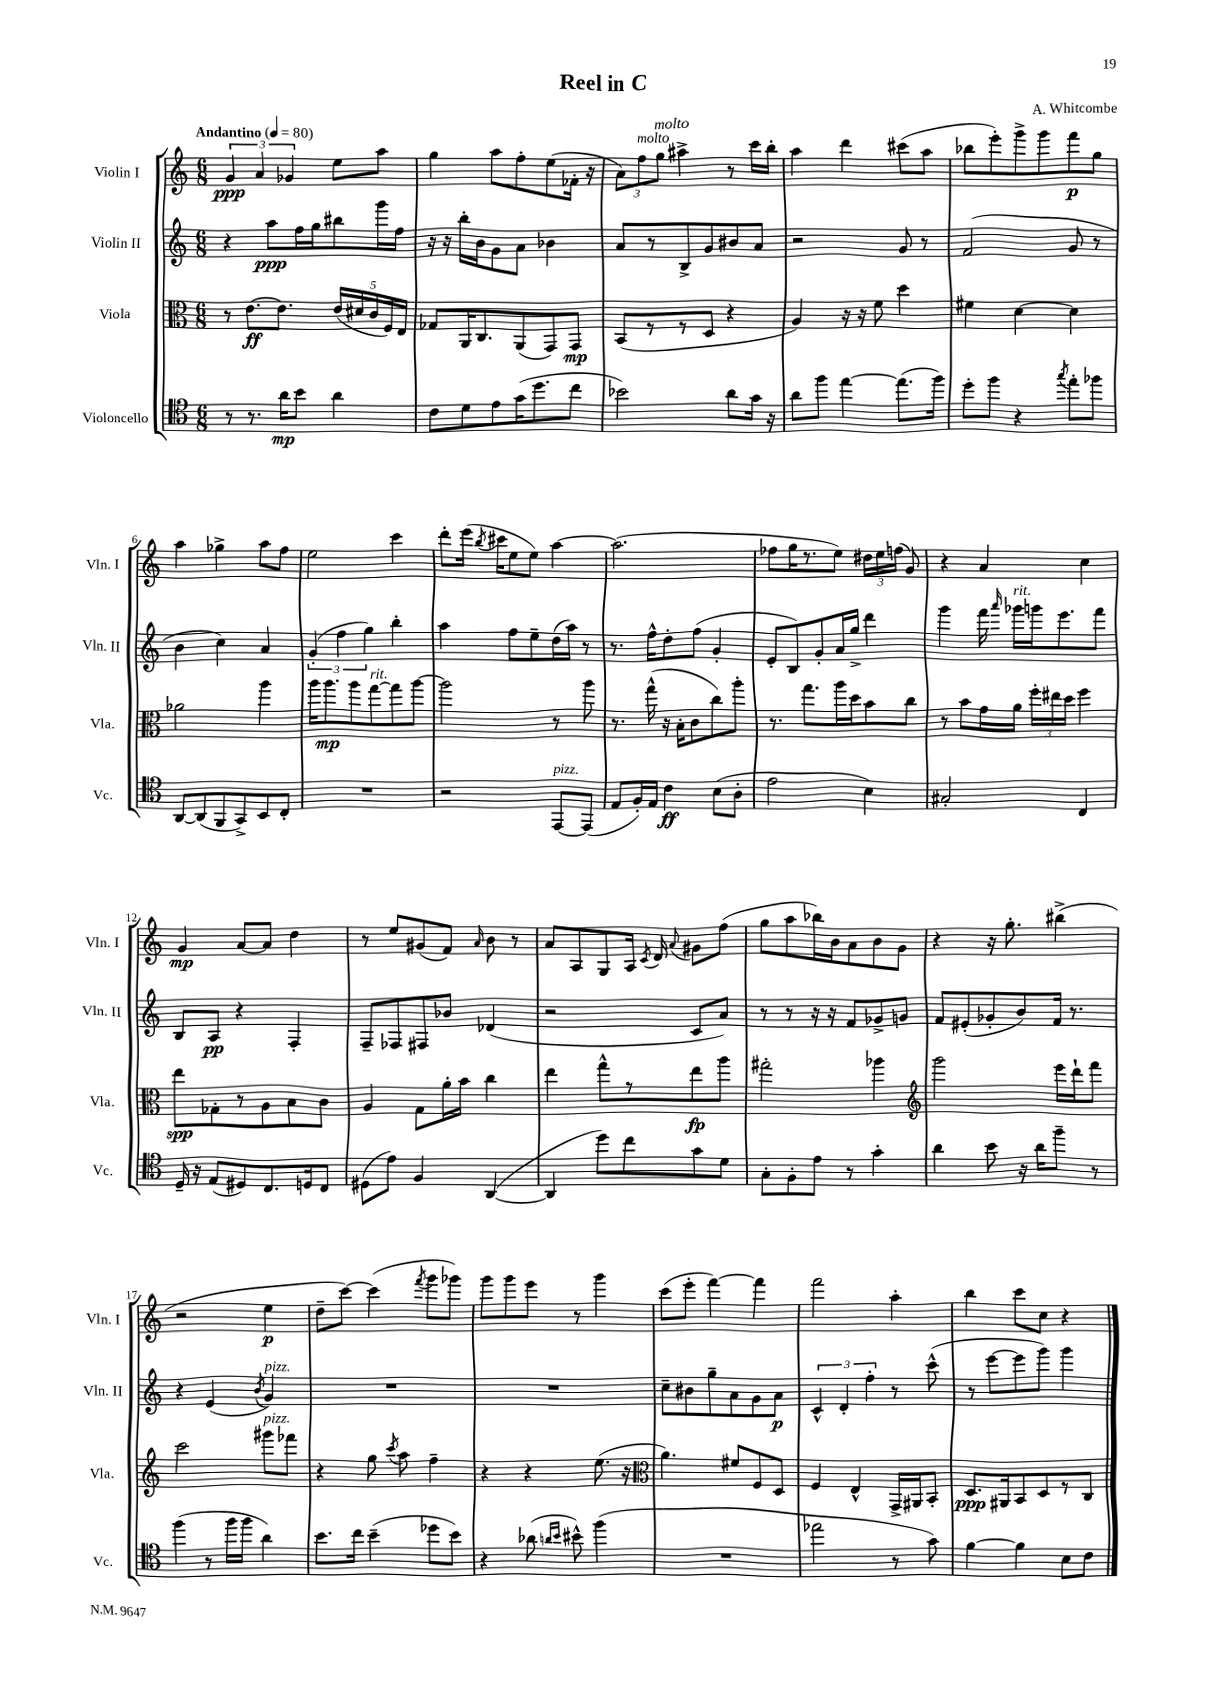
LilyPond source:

\header { title = "Reel in C" composer = "A. Whitcombe" }
<<
\new StaffGroup <<
\new Staff = "s0" \with { instrumentName = "Violin I" shortInstrumentName = "Vln. I" } {
    \clef treble \key c \major \numericTimeSignature \time 6/8 \tempo "Andantino" 4 = 80
    \autoBeamOff \tuplet 3/2 { g'4\ppp a'4 ges'4 } e''8[ a''8] |
    g''4 a''8[ f''8-. e''8( fes'16]-. r16 |
    \tuplet 3/2 { a'8[) f''8^\markup { \italic "molto" } g''8]^\markup { \italic "molto" } } ais''4-> r8 c'''16[ b''16]-. |
    a''4 d'''4 cis'''8[( a''8] |
    bes''8[ e'''8-.) g'''8-> g'''8 f'''8\p g''8] |
    a''4 ges''4-> a''8[ f''8] |
    e''2 c'''4 |
    d'''8[-. e'''16]( \acciaccatura { b''8 } cis'''16[ e''8 e''8]) a''4~ |
    a''2.( |
    fes''8[ g''16 r8. e''8]) \tuplet 3/2 { dis''16[ e''16 f''16]( } g'8) |
    r4 a'4 c''4 |
    g'4\mp a'8[~ a'8] d''4 |
    r8 e''8[ gis'8( f'8]) \grace { a'16 } b'8 r8 |
    a'8[ a8 g8 a16] \acciaccatura { c'8 } d'16 \appoggiatura { a'8 } gis'8[ f''8]( |
    g''8[ a''8 bes''16) b'16 a'8 b'8 g'8] |
    r4 r16 g''8.-. bis''4->( |
    r2 e''4\p |
    d''8[-- c'''8]~) c'''4( \acciaccatura { f'''8 } g'''8[ ges'''8]) |
    g'''8[ g'''8 e'''8] r8 g'''4 |
    c'''8[( e'''8]-. f'''4~) f'''4 |
    f'''2 a''4-. |
    b''4 c'''8[ c''8] r4 \bar "|." |
}
\new Staff = "s1" \with { instrumentName = "Violin II" shortInstrumentName = "Vln. II" } {
    \clef treble \key c \major \numericTimeSignature \time 6/8
    \autoBeamOff r4 a''8[\ppp f''16 g''16 bis''8 g'''16 f''16] |
    r16 r16 b''16[-. b'16 g'8 a'8] bes'4 |
    a'8[ r8 b8-> g'8 bis'8 a'8] |
    r2 g'8 r8 |
    f'2( g'8 r8 |
    b'4 c''4) a'4 |
    \tuplet 3/2 { g'4-.( f''4 g''4) } b''4-. |
    a''4 f''8[ e''8-- d''16( a''16]) r8 |
    r8. f''16[-^ d''8-. f''8]( g'4-. |
    e'8[-. b8) g'8-. a'16 g''16]-> d'''4 |
    g'''4 f'''16 \grace { a'''16 } ges'''16[^\markup { \italic "rit." } g'''16 e'''8. f'''8] |
    b8[ a8]\pp r4 f4-. |
    f8[-- fes8 fis8 bes'8] des'4( |
    r2 c'8[ a'8]) |
    r8 r8 r16 r16 f'8[ ges'8-> g'8] |
    f'8[ eis'8-.( ges'8-. b'8) f'16] r8. |
    r4 e'4( \acciaccatura { b'8 } g'4^\markup { \italic "pizz." }) |
    R2. |
    R2. |
    c''8[-- bis'8 g''8-- a'8 g'8 a'8]\p |
    \tuplet 3/2 { c'4-^ d'4-. f''4-. } r8 c'''8-^( |
    r8 e'''8[~ e'''8 g'''8]) g'''4 \bar "|." |
}
\new Staff = "s2" \with { instrumentName = "Viola" shortInstrumentName = "Vla." } {
    \clef alto \key c \major \numericTimeSignature \time 6/8
    \autoBeamOff r8 e'8.[~\ff e'8.] \tuplet 5/4 { e'16[( dis'16 c'16 f16) e16] } |
    ges8[ a,16 c8. a,8( g,8) g,8]\mp |
    b,8[( r8 r8 d8] r4 |
    a4) r16 r16 f'8 d''4 |
    fis'4 d'4~ d'4 |
    aes'2 a''4 |
    a''16[ a''8.\mp a''8 g''8~^\markup { \italic "rit." } g''8 a''8]~ |
    a''2 r8 a''8 |
    r8. g''16-^( r16 b16[-. c'8 c''8) a''8]-. |
    r8. g''8.[ a''16 d''16 b'8 c''8] |
    r8 b'8[ g'16 a'16] \tuplet 3/2 { f''16[-. eis''16 d''16] } f''4 |
    e''8[\spp ges8-. r8 a8 b8 c'8] |
    a4 g8[ a'16-. b'16] c''4 |
    e''4 g''8[-^ r8 e''8\fp a''8] |
    gis''2-. aes''4 |
    \clef treble g'''2 e'''16[ d'''16-! f'''8] |
    c'''2 gis'''8[^\markup { \italic "pizz." } fes'''8] |
    r4 g''8 \acciaccatura { c'''8 } a''8 f''4-- |
    r4 r4 e''8.( r16 |
    \clef alto a'4.) fis'8[ f8 d8] |
    f4 e4-^ g,16[-> ais,16 b,8]-. |
    d8.[\ppp ais,16 b,8 d8 r8 c8] \bar "|." |
}
\new Staff = "s3" \with { instrumentName = "Violoncello" shortInstrumentName = "Vc." } {
    \clef tenor \key c \major \numericTimeSignature \time 6/8
    \autoBeamOff r8 r8. a'16[\mp b'8] a'4 |
    c'8[ d'8 e'8 g'16( d''8. c''8] |
    bes'2) a'8[ g'16] r16 |
    a'8[ f''8] e''4~ e''8.[( f''16]) |
    d''8[-. f''8] r4 \acciaccatura { g''8 } e''8[-. fes''8] |
    a,8[~ a,8( f,8 g,8->) b,8 c8]-. |
    R2. |
    r2 e,8[~^\markup { \italic "pizz." } e,8]( |
    e8[ f16-.) e16] c'4\ff b8[( a8]-. |
    e'2 b4) |
    gis2-. c4 |
    d16-- r16 e8[( dis8) c8. d16 c8] |
    dis8[( e'8]) f4 a,4~( |
    a,4 d''8[) c''8 g'8 d'8] |
    g8[-. f8-. e'8] r8 g'4-. |
    a'4 b'8 r16 a'16[ f''8]-- r8 |
    f''4( r8 f''16[ f''16] a'4) |
    b'8.[ c''16] b'4--( des''8[ b'8]) |
    r4 aes'8( \grace { a'16[ b'16] } bis'8-^) f''4( |
    R2. |
    ees''2 r8 g'8) |
    f'4~ f'4 b8[ c'8] \bar "|." |
}
>>
>>
